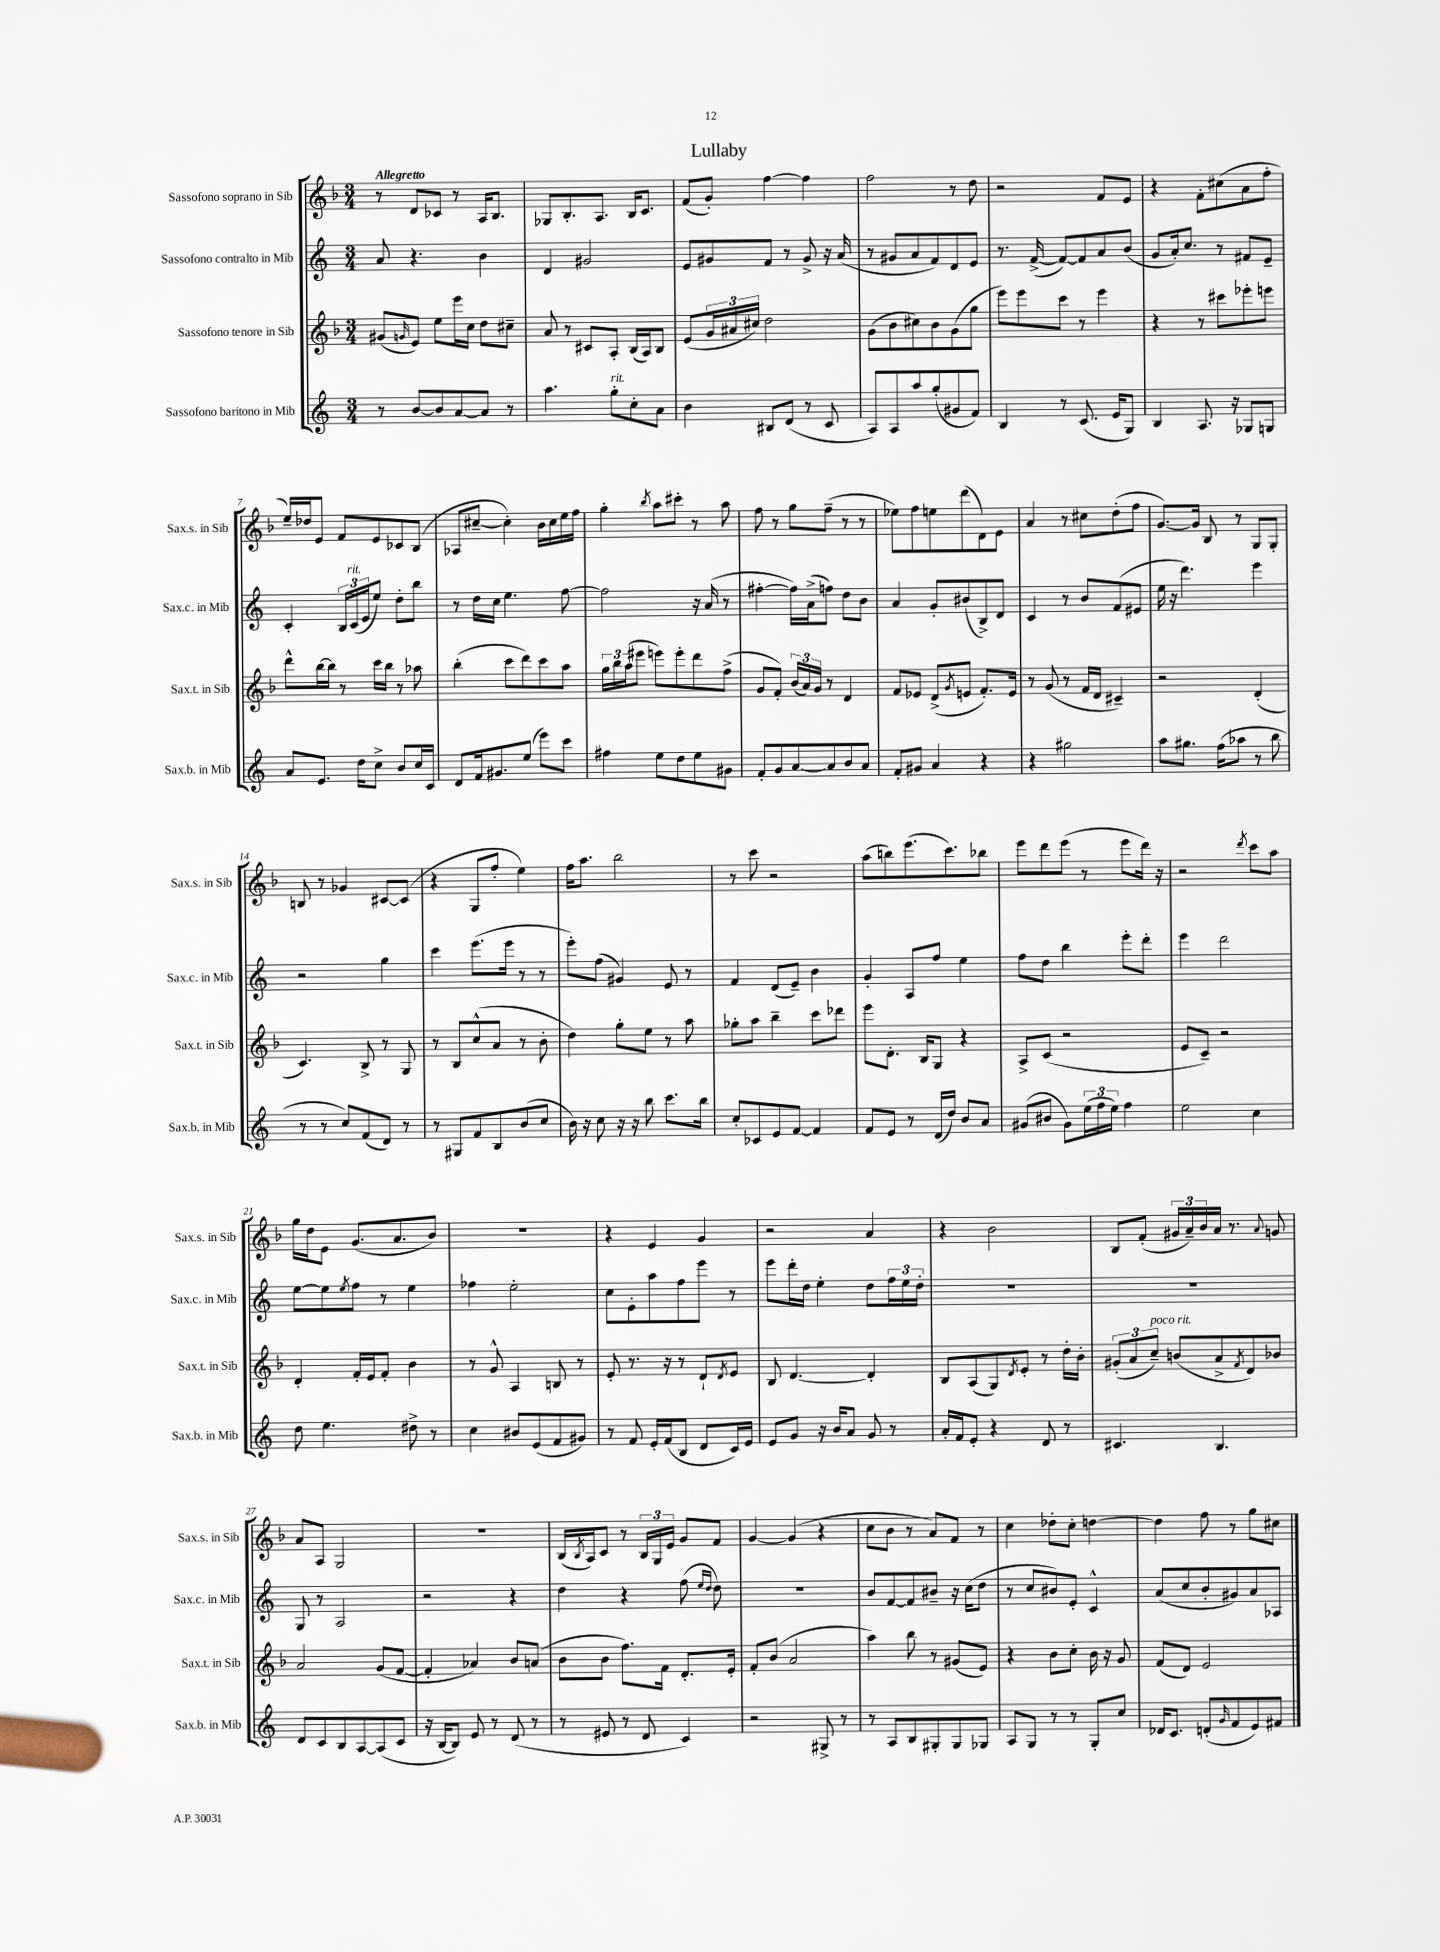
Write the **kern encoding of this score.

**kern	**kern	**kern	**kern
*part4	*part3	*part2	*part1
*staff4	*staff3	*staff2	*staff1
*I"Sassofono baritono in Mib	*I"Sassofono tenore in Sib	*I"Sassofono contralto in Mib	*I"Sassofono soprano in Sib
*I'Sax.b. in Mib	*I'Sax.t. in Sib	*I'Sax.c. in Mib	*I'Sax.s. in Sib
*clefG2	*clefG2	*clefG2	*clefG2
*k[]	*k[b-]	*k[]	*k[b-]
*M3/4	*M3/4	*M3/4	*M3/4
=1	=1	=1	=1
!	!	!	!LO:TX:a:B:t=Allegretto
8r	(8g#X/L	8a/	8r
.	16qqgn/	.	.
[8b/L	8e/J)	4.r	8d/L
8b/]	8ee\L	.	8c-X/J
[8a/	16eee\L	.	8r
.	16cc\JJ	.	.
8a/J]	8dd\L	4b\	16A/KL
.	.	.	8.B-/J
8r	8cc#X~\J	.	.
=2	=2	=2	=2
4.aa\	8a/	4d/	8G-X/L
.	8r	.	8.B-'/
.	8c#X/L	2g#X/	.
.	.	.	8.A/J
!LO:TX:a:i:t=rit.	!	!	!
8gg'\L	8A'/J	.	.
8cc'\	(16B-/LL	.	16B-/KL
.	16A/J)	.	8.c/J
8a\J	8B-/J	.	.
=3	=3	=3	=3
4b\	(8e/L	8e/L	(8f/L
.	24g/L	8g#X/	8g'/J)
.	24a#X/	.	.
.	24cc#X/JJ)	.	.
8B#X/L	2dd\	8f/J	[4ff\
(8d/J	.	8r	.
8r	.	8g#^/	4ff\]
8c/	.	16r	.
.	.	(16a/	.
=4	=4	=4	=4
8A/L)	(8g\L	8r	2ff\
8A/	8b-\	8g#X/L	.
8aa/	8cc#X\)	8a/	.
(8gg'/	8b-\	8f/)	.
8g#X/	(8g\	8d/	8r
8f/J)	8gg\J	8e/J	8dd\
=5	=5	=5	=5
4B/	8eee\L)	8.r	2r
.	8eee\	.	.
.	.	([16f^/	.
8r	8ccc\J	8f/L_)	.
(8.c/	8r	8f/]	.
.	4eee\	8a/	8f/L
16e/KL	.	.	.
8G/J)	.	(8b/J	8e/J
=6	=6	=6	=6
4B/	4r	8g/L	4r
.	.	16a'/k)	.
.	.	8.cc/J	.
8.A/	8r	.	8f'\L
.	8ccc#X\L	8r	(8cc#X\
16r	.	.	.
8G-X/L	8eee-X'\	8f#X/L	8a\
8Gn/J	8eeen\J	8e~/J	8ff'\J
!!LO:LB:g=z
=7	=7	=7	=7
8a/L	8ddd^^\L	4c'/	16ee~/LL)
.	.	.	16dd-X/J
8.e/J	[16bb-\L	.	8e/J
.	16bb-\JJ]	.	.
.	8r	24B/LL	8f/L
!	!	!LO:TX:a:i:t=rit.	!
.	.	(24c/	.
16dd\KL	.	.	.
.	.	24e/J	.
8cc^\J	16ccc\LL	8ee/J)	8e/
.	16bb-\JJ	.	.
8b/L	8r	8dd'\L	8c-X/
16cc/L	8aa-X\	8bb\J	(8B-/J
16c/JJ	.	.	.
=8	=8	=8	=8
8d/L	(4bb-'\	8r	8A-X/L
16f/k	.	16dd\LL	[8cc#X~/J
8.g#X/	.	16cc\JJ	.
.	8ccc\L	4.ee\	4cc#'\])
(8ee/J	8ddd\)	.	.
8eee\L)	8ccc\	.	16b-\LL
.	.	.	16cc#\
8ccc\J	8aa\J	[8ff\	16ee\
.	.	.	16ff\JJ
=9	=9	=9	=9
4ff#X\	24gg\LL	2ff\]	4gg'\
.	24bb-\	.	.
.	(24aa\J	.	.
.	8eee#X\J	.	.
.	.	.	8qbb-/
8ee\L	8eeen\L)	.	8aa\L
8dd\	8eee'\	.	8ccc#X'\J
8ee\	8ddd\	16r	8r
.	.	(16a/	.
8g#X\J	(8ff^\J	8r	8aa\
=10	=10	=10	=10
8f'/L	8g/L	[4ff#X'\	8ff\
8g/	8f'/J)	.	8r
[8a/	(24b-/LL	16ff#\LL])	8gg\L
.	24a/)	.	.
.	.	(16a^\J	.
.	24g/JJ	.	.
8a/]	8r	8ffn\J)	(8ff~\J
8b/	4d/	8dd\L	8r
8a/J	.	8b\J	8r
=11	=11	=11	=11
8f'/L	8f/L	4a/	8ee-X\L)
8g#X/J	8e-X/J	.	8ff\
4a/	(8d^/L	8g'/L	8een\
.	8qg/	.	.
.	8en/J	(8b#X/	(8ddd\
4r	8.f'/L)	8B^/)	8d\)
.	.	8d/J	8e\J
.	16e/Jk	.	.
=12	=12	=12	=12
4r	8r	4c/	4a/
.	(8g/	.	.
2gg#X\	8r	8r	8r
.	16f/LL	8b/L	8cc#X\L
.	16d/JJ	.	.
.	4c#X~/)	(8f/	(8dd'\
.	.	8e#X/J	8ff\J
=13	=13	=13	=13
8aa\L	2r	16ee\	[8.g/L)
.	.	16r	.
8.gg#X\J	.	4.ddd\)	.
.	.	.	16g/Jk]
.	.	.	8B-/
(16ff\KL	.	.	.
8aa-X\J	.	.	8r
8r	(4d'/	4eee\	8G/L
8bb\	.	.	8G'/J
!!LO:LB:g=z
=14	=14	=14	=14
8r	4.c/)	2r	8Bn/
8r	.	.	8r
8cc/L)	.	.	4g-X/
(8f/	8B-^/	.	.
8d/J)	8r	4gg\	[8c#X/L
8r	8G/	.	(8c#/J]
=15	=15	=15	=15
8r	8r	4ccc\	4r
8G#X/L	8B-/L	.	.
8f/	(8cc^^/	(8.eee\L	8G/L
8B/	8a/J	.	8ff'/J
.	.	16eee\Jk	.
(8b/	8r	8r	4ee\)
8cc/J	8b-'\	8r	.
=16	=16	=16	=16
16b\)	4dd\)	8eee'\L)	16ff\KL
16r	.	.	8.aa\J
8cc\	.	(8ff\J	.
16r	8gg'\L	4g#X/)	2bb-\
16r	.	.	.
8bb\	8ee\J	.	.
8.ccc\L	8r	8e/	.
.	8aa\	8r	.
16bb\Jk	.	.	.
=17	=17	=17	=17
8cc'/L	8gg-X'\L	4f/	8r
8c-X/	8aa\J	.	8ccc\
8e/	4bb-~\	(8d/L	2r
[8f/J	.	8e~/J)	.
4f/]	8ccc\L	4b\	.
.	8ddd-X\J	.	.
=18	=18	=18	=18
8f/L	8eee\L	4g'/	(8aa\L
8e/J	8.d'\J	.	8bbn\)
8r	.	8A/L	(8.eee\
.	16B-/KL	.	.
(16d/LL	8G/J	8ff/J	.
16dd/JJ)	.	.	8.ccc\)
8b/L	4r	4ee\	.
8a/J	.	.	8bb-X\J
=19	=19	=19	=19
(8g#X/L	8A^/L	8ff\L	8eee\L
8b#X/J	(8c/J	8dd\J	8ddd\
8g#\L)	2r	4bb\	(8eee\J
(24ee\L	.	.	8r
24ff\	.	.	.
24ee\JJ)	.	.	.
4ff\	.	8eee'\L	8eee\L
.	.	8ddd'\J	16ddd\Jk)
.	.	.	16r
=20	=20	=20	=20
2ee\	8e/L	4eee\	2r
.	8c~/J)	.	.
.	2r	2ddd\	.
.	.	.	8qddd/
4cc\	.	.	8ccc\L
.	.	.	8aa\J
!!LO:LB:g=z
=21	=21	=21	=21
8dd\	4d'/	[8ee\L	16gg\LL
.	.	.	16dd\J
4.ee\	.	8ee\]	8e\J
.	.	8qee/	.
.	16f'/LL	8ff\J	(8.g/L
.	16e/J	.	.
.	8f'/J	8r	.
.	.	.	8.a/
8dd#X^\	4b-\	4ee\	.
8r	.	.	8b-/J)
=22	=22	=22	=22
4cc\	8r	4ff-X\	2.r
.	8g^^/	.	.
8b#X/L	4A/	2ee'\	.
(8e/	.	.	.
8f/	8Bn/	.	.
8g#X/J)	8r	.	.
=23	=23	=23	=23
8r	8e'/	8cc\L	4r
8f/	8.r	8e'\	.
16e'/LL	.	8aa\	4e/
(16f/J	16r	.	.
8B/J	8r	8ff\	.
8d/L	8d`/L	8eee\J	4g/
.	8qd/	.	.
16c/L)	8e/J	8r	.
16e/JJ	.	.	.
=24	=24	=24	=24
8e/L	8B-/	8eee\L	2r
8g/J	[4.d/	16ddd'\L	.
.	.	16dd\JJ	.
16r	.	4ee'\	.
16b/KL	.	.	.
8a/J	.	.	.
8g/	4d'/]	8dd\L	4a/
8r	.	24ff\L	.
.	.	24ee\	.
.	.	24dd'\JJ	.
=25	=25	=25	=25
16a'/LL	8B-/L	2.r	4r
16f/J	.	.	.
8e'/J	(8A/	.	.
4r	8G/)	.	2b-\
.	8qd/	.	.
.	8e'/J	.	.
8d/	8r	.	.
8r	16dd'\LL	.	.
.	16b-'\JJ	.	.
=26	=26	=26	=26
4.c#X/	(12g#X'/L	2.r	8B-/L
.	12a/	.	.
.	.	.	(8f'/J
!	!LO:TX:a:i:t=poco rit.	!	!
.	12cc~/J)	.	.
.	(8bn/L	.	24g#X/LL
.	.	.	24a~/)
.	.	.	24b-/
4.B/	8a^/	.	16a/JJ
.	.	.	8.r
.	8qf/	.	.
.	8d/)	.	.
.	.	.	8qqa/
.	8b-X/J	.	8gn/
!!LO:LB:g=z
=27	=27	=27	=27
8d/L	2a/	8G/	8a/L
8c/	.	8r	8A/J
8B/	.	2A/	2G/
[8A/	.	.	.
(8A/]	(8g/L	.	.
8c/J	[8f/J	.	.
=28	=28	=28	=28
16r	4f'/]	2r	2.r
[16B/KL	.	.	.
8B/J])	.	.	.
8e/	4a-X/)	.	.
8r	.	.	.
(8d/	8b-/L	4r	.
8r	(8an/J	.	.
=29	=29	=29	=29
8r	8b-\L	4dd\	(16B-/LL
.	.	.	8qB-/
.	.	.	16A/J)
8e#X/	8b-\J	.	8c/J
8r	8.ff\L)	4r	8r
8d/	.	.	24B-/LL
.	.	.	24G/
.	16f\Jk	.	.
.	.	.	24e/JJ
4c/)	8.d'/L	(8ff\	8g/L
.	.	16qqee/LL	.
.	.	16qqdd/JJ	.
.	.	8dd\)	8f/J
.	16e'/Jk	.	.
=30	=30	=30	=30
2r	8f'/L	2.r	[4g/
.	(8b-/J	.	.
.	2a/	.	(4g/]
8G#X^/	.	.	4r
8r	.	.	.
=31	=31	=31	=31
8r	4aa\)	8b/L	8cc\L
8A/L	.	[8f/	8b-\J
8B/	8bb-\	8f/]	8r
8G#X'/	8r	8b#X~/J	8a/L)
8G#/	(8g#X/L	16r	8f/J
.	.	(16cc\KL	.
8G-X/J	8e/J)	8dd\J	8r
=32	=32	=32	=32
8A/L	4r	8r	4cc\
8G/J	.	8cc/L	.
8r	8b-\L	8b#X/)	8dd-X'\L
8r	8cc'\J	8e'/J	8cc'\J
8G'/L	16b-\	4c^^/	[4ddn\
.	16r	.	.
8cc/J	8g/	.	.
=33	=33	=33	=33
16d-X/KL	(8f/L	(8a/L	4dd\]
8.c/J	.	.	.
.	8d/J)	8cc/	.
(8dn'/L	2e/	8b'/	8ff\
16qqg/	.	.	.
8f/	.	8g#X/)	8r
8e/)	.	8a/	8gg\L
8f#X/J	.	8A-X/J	8cc#X\J
==	==	==	==
*-	*-	*-	*-
